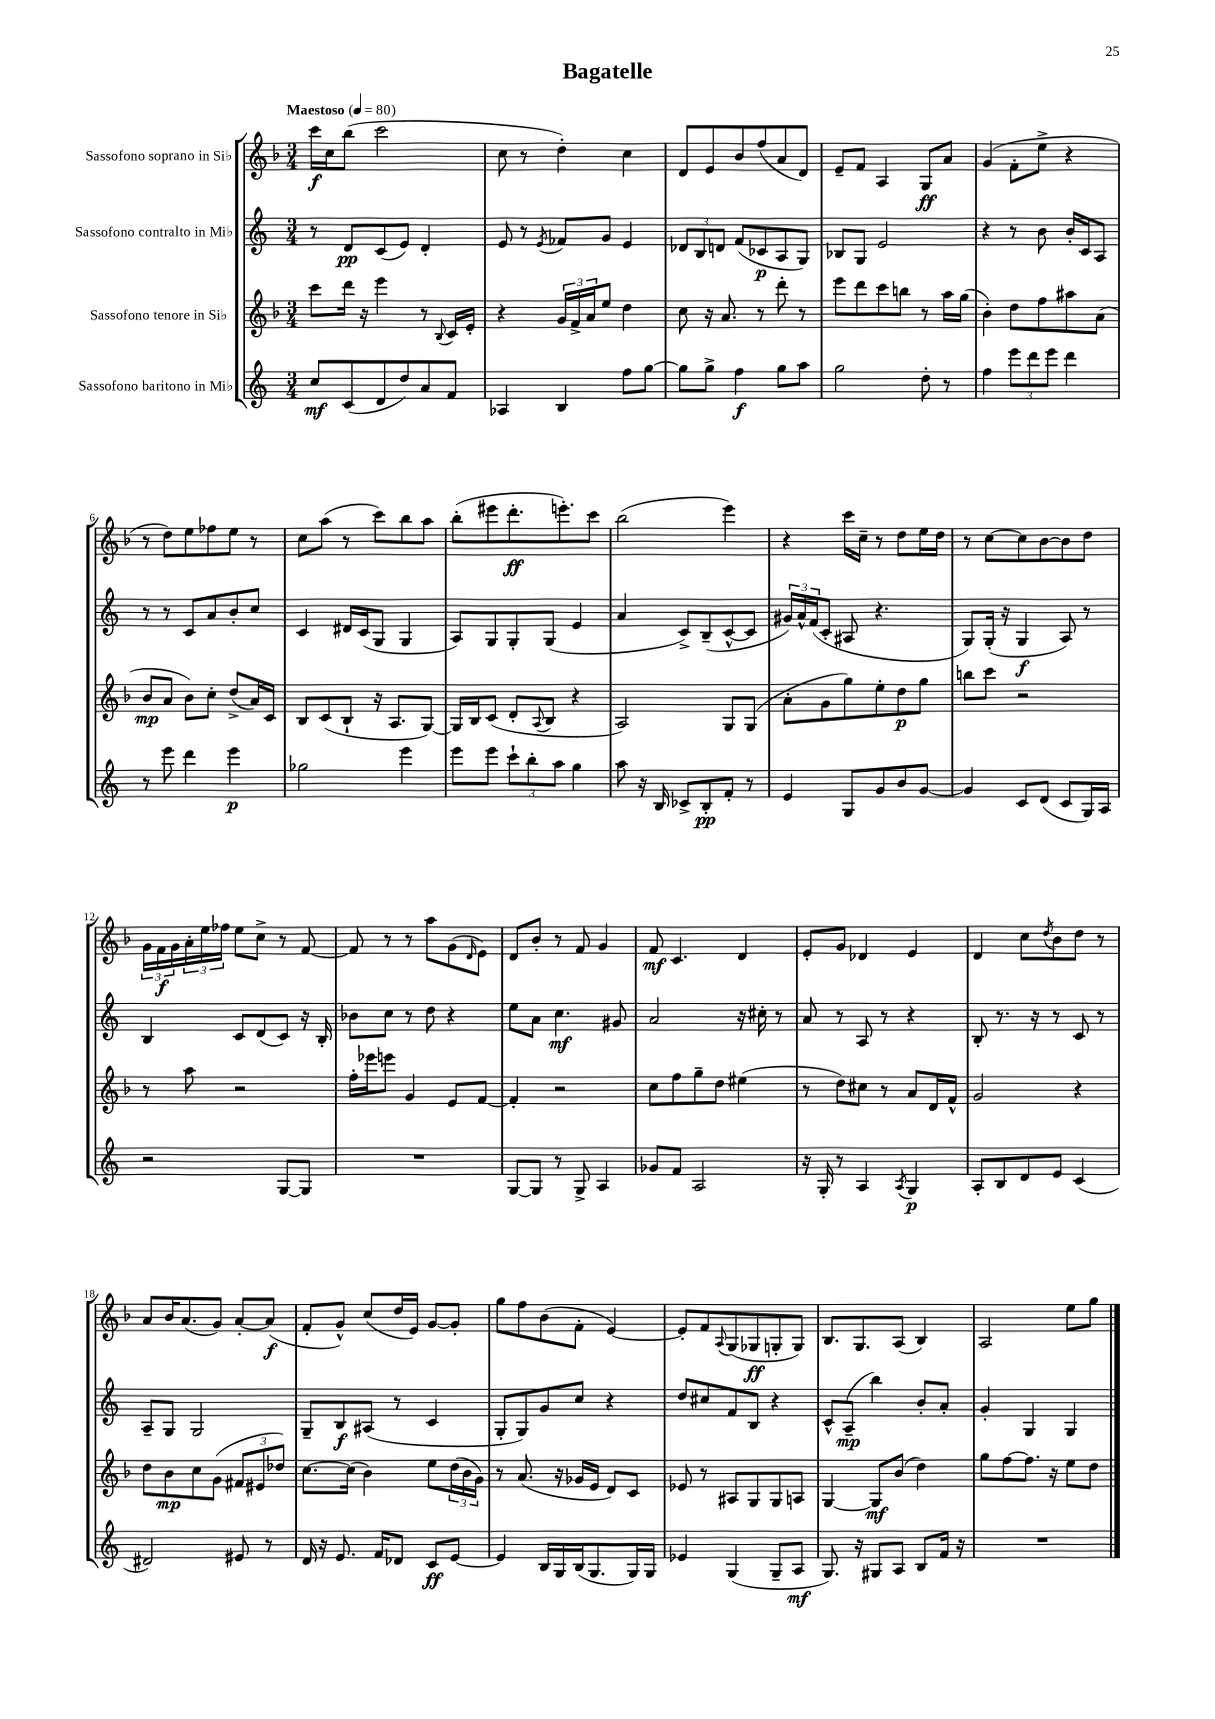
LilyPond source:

\header { title = "Bagatelle" }
<<
\new StaffGroup <<
\new Staff = "s0" \with { instrumentName = "Sassofono soprano in Sib" } {
    \clef treble \key f \major \numericTimeSignature \time 3/4 \tempo "Maestoso" 4 = 80
    c'''16\f c''16 bes''8( c'''2 |
    c''8 r8 d''4-.) c''4 |
    d'8 e'8 bes'8 f''8( a'8 d'8) |
    e'8-- f'8 a4 g8\ff a'8 |
    g'4( f'8-. e''8-> r4 |
    r8 d''8) e''8 fes''8 e''8 r8 |
    c''8 a''8( r8 c'''8) bes''8 a''8 |
    bes''8-.( eis'''8 d'''8.-.\ff e'''8.-.) c'''8 |
    bes''2( e'''4) |
    r4 c'''16 c''16-- r8 d''8 e''16 d''16 |
    r8 c''8~ c''8 bes'8~ bes'8 d''8 |
    \tuplet 3/2 { g'16 f'16\f g'16 } \tuplet 3/2 { a'16-. e''16 fes''16 } e''8 c''8-> r8 f'8~ |
    f'8 r8 r8 a''8 g'8( \grace { d'16 } e'8) |
    d'8 bes'8-. r8 f'8 g'4 |
    f'8\mf c'4. d'4 |
    e'8-. g'8 des'4 e'4 |
    d'4 c''8 \acciaccatura { d''8 } bes'8 d''8 r8 |
    a'8 bes'16 a'8.( g'8) a'8~-. a'8\f( |
    f'8-. g'8-^) c''8( d''16 e'16) g'8~ g'8-. |
    g''8 f''8 bes'8( f'8-. e'4~) |
    e'8-. f'8 \appoggiatura { a8 } g8( ges8\ff g8-. g8) |
    bes8. g8. a8( bes4) |
    a2 e''8 g''8 \bar "|." |
}
\new Staff = "s1" \with { instrumentName = "Sassofono contralto in Mib" } {
    \clef treble \key c \major \numericTimeSignature \time 3/4
    r8 d'8\pp c'8( e'8) d'4-. |
    e'8 r8 \acciaccatura { e'8 } fes'8 g'8 e'4 |
    \tuplet 3/2 { des'8 b8 d'8 } f'8( ces'8\p a8 g8) |
    bes8 g8 e'2 |
    r4 r8 b'8 b'16-. c'16 a8 |
    r8 r8 c'8 a'8 b'8-. c''8 |
    c'4 dis'16 c'16( g8 g4 |
    a8) g8 g8-. g8( e'4 |
    a'4 c'8->) b8--( c'8~-^ c'8 |
    \tuplet 3/2 { gis'16) a'16-^ f'16( } c'8-. ais8 r4. |
    g8) g16-.( r16 g4\f a8) r8 |
    b4 c'8 d'8( c'8) r16 b16-. |
    bes'8 c''8 r8 d''8 r4 |
    e''8 a'8 c''4.\mf gis'8 |
    a'2 r16 cis''16-. r8 |
    a'8 r8 a8 r8 r4 |
    b8-. r8. r16 r8 c'8 r8 |
    a8-- g8 g2 |
    g8-- b8\f ais8( r8 c'4 |
    g8-. g8) g'8 c''8 r4 |
    d''8 cis''8 f'8 b8 r4 |
    c'8-^ a8--\mp( b''4) b'8-. a'8-. |
    g'4-. g4 g4 \bar "|." |
}
\new Staff = "s2" \with { instrumentName = "Sassofono tenore in Sib" } {
    \clef treble \key f \major \numericTimeSignature \time 3/4
    c'''8 d'''16 r16 e'''4 r8 \appoggiatura { bes8 } c'16 e'16-. |
    r4 \tuplet 3/2 { g'16 f'16-> a'16 } e''8 d''4 |
    c''8 r16 a'8. r8 d'''8-. r8 |
    e'''8 d'''8 c'''8 b''8 r8 a''16 g''16( |
    bes'4-.) d''8 f''8 ais''8 a'8( |
    bes'8\mp a'8 bes'8) c''8-. d''8->( a'16) c'16 |
    bes8 c'8( bes8-! r16 a8. g8~) |
    g16 bes16 c'8( d'8-. \appoggiatura { a8 } bes8 r4 |
    a2) g8 g8( |
    a'8-. g'8 g''8) e''8-. d''8\p g''8 |
    b''8 c'''8 r2 |
    r8 a''8 r2 |
    f''16-. ees'''16 e'''8 g'4 e'8 f'8~ |
    f'4-. r2 |
    c''8 f''8 g''8-- d''8 eis''4( |
    r8 d''8) cis''8 r8 a'8 d'16 f'16-^ |
    g'2 r4 |
    d''8 bes'8\mp c''8 g'8( \tuplet 3/2 { fis'8 eis'8 des''8) } |
    c''8.~ c''16( bes'4) e''8 \tuplet 3/2 { d''16( bes'16 g'16) } |
    r8 a'8.( r16 ges'16 e'16 d'8) c'8 |
    ees'8 r8 ais8 g8 g8 a8 |
    g4~ g8\mf bes'8( d''4) |
    g''8 f''8~ f''8. r16 e''8 d''8 \bar "|." |
}
\new Staff = "s3" \with { instrumentName = "Sassofono baritono in Mib" } {
    \clef treble \key c \major \numericTimeSignature \time 3/4
    c''8\mf c'8( d'8 d''8) a'8 f'8 |
    aes4 b4 f''8 g''8~ |
    g''8 g''8-> f''4\f g''8 a''8 |
    g''2 d''8-. r8 |
    f''4 \tuplet 3/2 { e'''8 d'''8 e'''8 } d'''4 |
    r8 e'''8 d'''4 e'''4\p |
    ges''2 e'''4 |
    e'''8 e'''8 \tuplet 3/2 { c'''8-! b''8-. a''8 } g''4 |
    a''8 r16 b16 ces'8-> b8-.\pp f'8-. r8 |
    e'4 g8 g'8 b'8 g'8~ |
    g'4 c'8 d'8( c'8 g16) a16 |
    r2 g8~ g8 |
    R2. |
    g8~ g8 r8 g8-> a4 |
    ges'8 f'8 a2 |
    r16 g16-. r8 a4 \acciaccatura { a8 } g4\p |
    a8-. b8 d'8 e'8 c'4( |
    dis'2) eis'8 r8 |
    d'16 r16 e'8. f'16 des'8 c'8\ff e'8~ |
    e'4 b16 g16 b16( g8. g16) g16 |
    ees'4 g4( g8-- a8\mf |
    g8.) r16 gis8 a8 b8 f'16 r16 |
    R2. \bar "|." |
}
>>
>>
